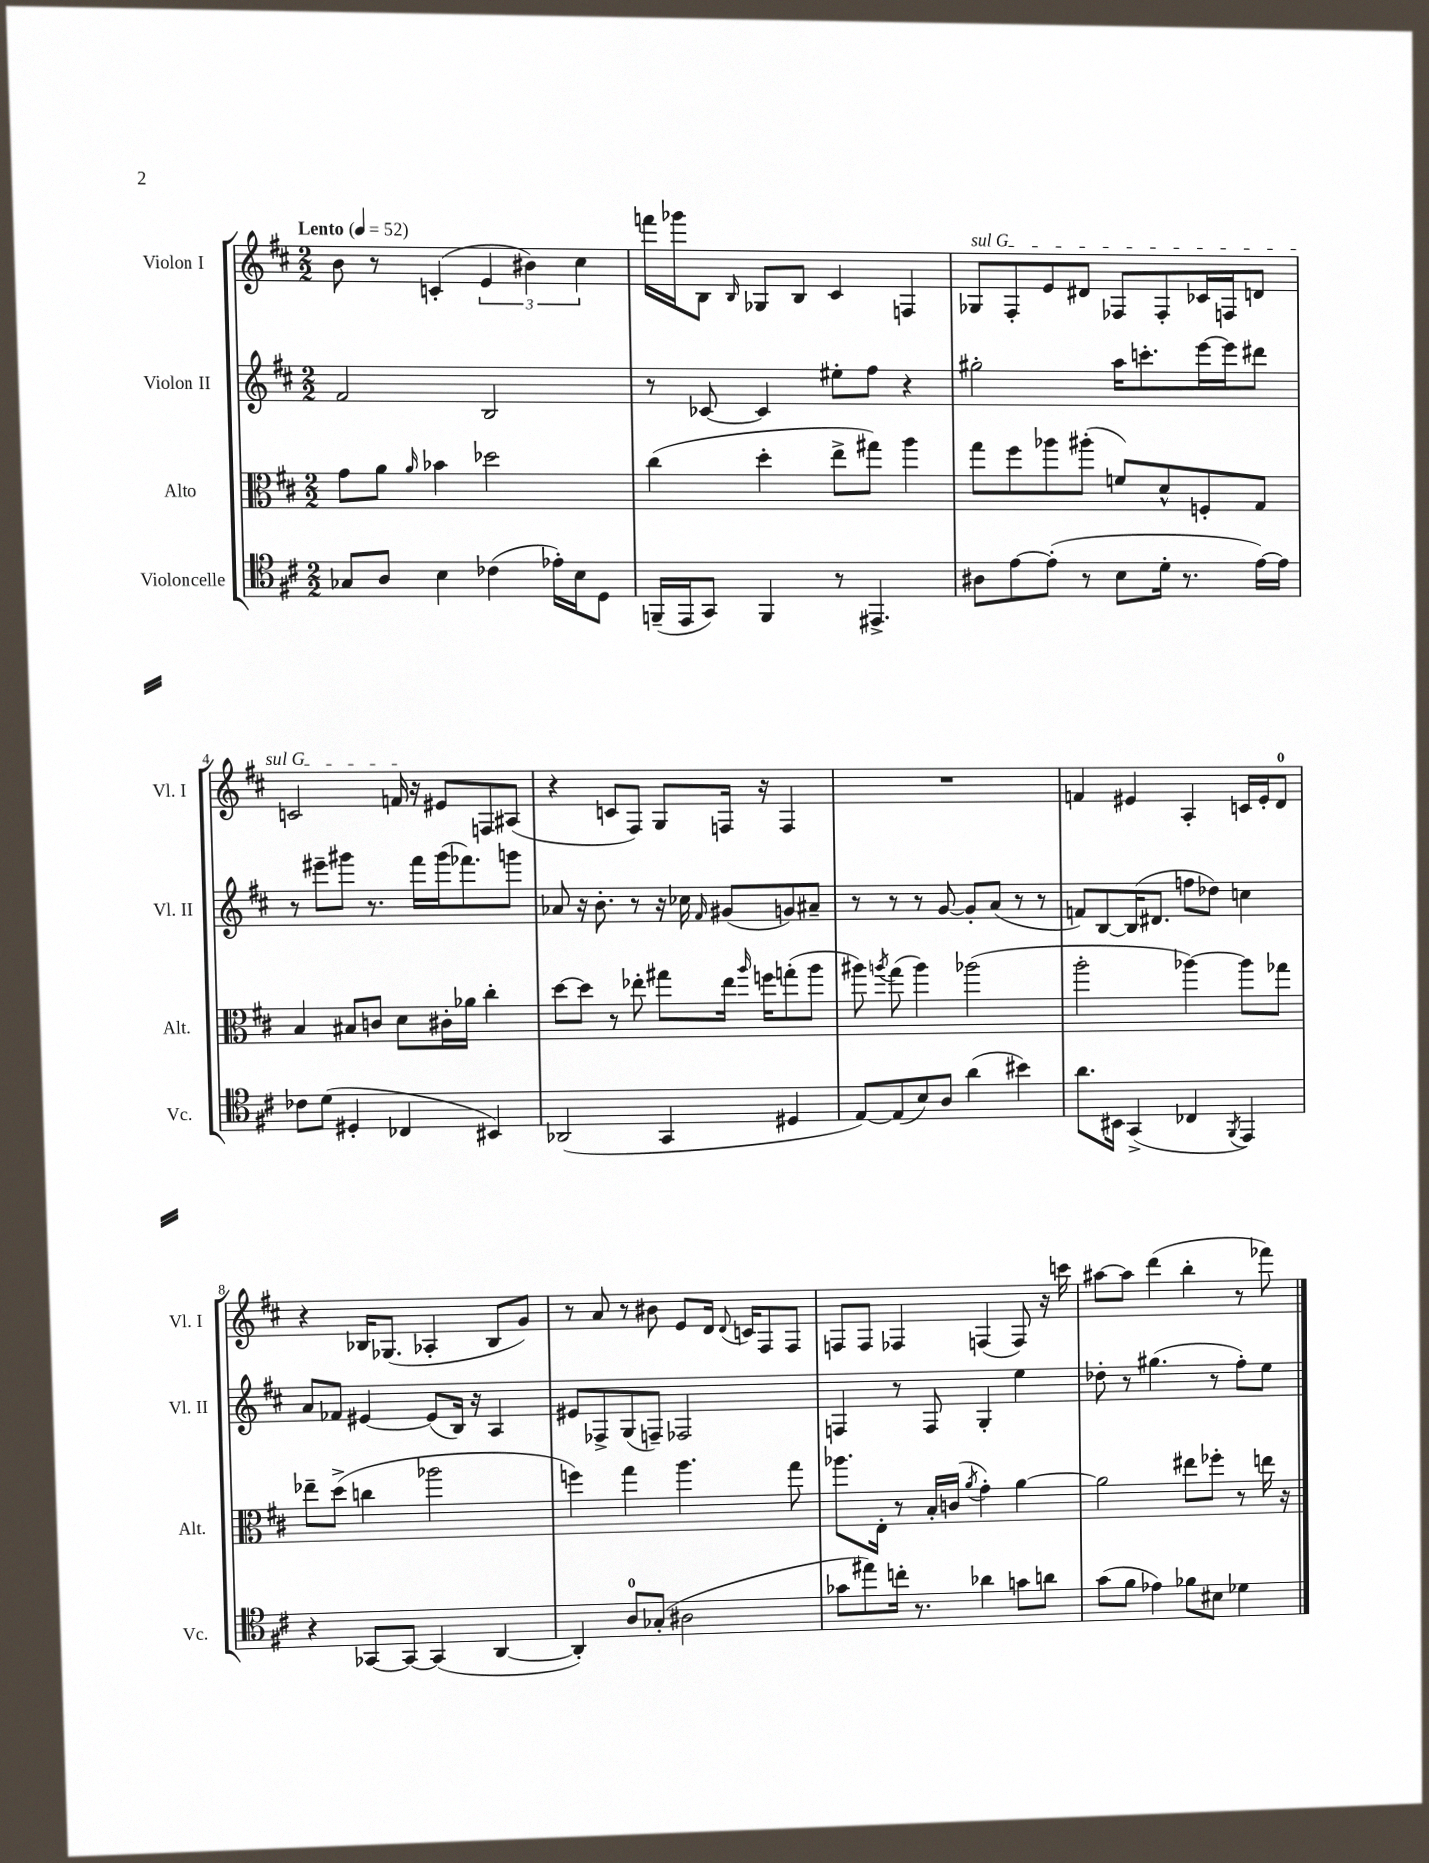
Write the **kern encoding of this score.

**kern	**kern	**kern	**kern
*part4	*part3	*part2	*part1
*staff4	*staff3	*staff2	*staff1
*I"Violoncelle	*I"Alto	*I"Violon II	*I"Violon I
*I'Vc.	*I'Alt.	*I'Vl. II	*I'Vl. I
*clefC4	*clefC3	*clefG2	*clefG2
*k[f#c#]	*k[f#c#]	*k[f#c#]	*k[f#c#]
*M2/2	*M2/2	*M2/2	*M2/2
*MM52	*MM52	*MM52	*MM52
=1	=1	=1	=1
!	!	!	!LO:TX:a:B:t=Lento
8G-X/L	8g\L	2f#/	8b\
8A/J	8a\J	.	8r
.	16qqa/	.	.
4B\	4b-X\	.	(4cn'/
(4c-X\	2dd-X\	2B/	6e/
.	.	.	6b#X\)
16e-X'\LL)	.	.	.
16B\J	.	.	.
.	.	.	6cc#\
8D\J	.	.	.
=2	=2	=2	=2
(16FFn~/LL	(4cc#\	8r	16fffn\LL
16EE/J	.	.	16ggg-X\J
8GG/J)	.	[8c-X/	8B\J
.	.	.	16qqB/
4FF/	4dd'\	4c-/]	8G-X/L
.	.	.	8B/J
8r	8ee^\L	8ee#X'\L	4c#/
4.EE#X^/	8gg#X\J)	8ff#\J	.
.	4aa\	4r	4Fn/
=3	=3	=3	=3
!	!	!	!LO:TX:a:i:t=sul G
8A#X\L	8gg\L	2gg#X'\	8G-X/L
[8e\	8ff#\	.	8F#'/
(8e'\J]	8aa-X\	.	8e/
8r	(8aa#X'\J	.	8d#X/J
8B\L	8fn/L)	16aa\KL	8F-X/L
.	.	8.cccn'\	.
16d'\Jk	8d^^/	.	8F-'/
8.r	.	.	.
.	8Fn'/	[16eee\L	16c-X/L
.	.	16eee\J]	16Fn/J
[16e\LL)	8G/J	8ddd#X\J	8dn/J
16e\JJ]	.	.	.
!!LO:LB:g=z
=4	=4	=4	=4
8c-X\L	4B/	8r	2cn/
(8d\J	.	8eee#X~\L	.
4D#X'/	8B#X/L	8ggg#X\J	.
.	8cn/J	8.r	.
4C-X/	8d\L	.	16fn/
.	.	16fff#\LL	16r
.	16c#X'\L	(16ggg#\J	8e#X/L
.	16a-X\JJ	8.fff-X\)	.
4BB#X/)	4cc#'\	.	8Fn/
.	.	8gggn\J	(8A#X/J
=5	=5	=5	=5
(2AA-X/	[8dd\L	8a-X/	4r
.	8dd\J]	16r	.
.	.	8.b'\	.
.	8r	.	8cn/L
.	8ee-X'\	8r	8F#/J)
4GG/	8gg#X\L	16r	8G/L
.	.	16cc-X\	.
.	.	16qqf#/	.
.	16ee-\Jk	(8g#X/L	16Fn/Jk
.	16qqaa/	.	.
.	16ffn\KL	.	16r
4D#X/	(8ggn'\	8gn/)	4F/
.	8aa\J	8a#X~/J	.
=6	=6	=6	=6
[8E/L)	8aa#X\)	8r	1r
.	8qaan/	.	.
(8E/]	(8gg\	8r	.
8B/)	4aa\)	8r	.
8A/J	.	[8g/	.
(4a\	(2aa-X\	8g'/L]	.
.	.	(8a/J	.
4b#X\)	.	8r	.
.	.	8r	.
=7	=7	=7	=7
8.a\L	2aa'\	8fn/L)	4fn/
.	.	[8B/	.
16BB#X\Jk	.	.	.
(4GG^/	.	(16B/K]	4e#X/
.	.	8.d#X/J	.
4C-X/	[4aa-X\)	8ffn\L	4A'/
.	.	8dd-X\J)	.
8qFF#/	.	.	.
4EE/)	8aa-\L]	4ccn\	16cn/LL
.	.	.	16e#'/J
.	8gg-X\J	.	8d/J
!!LO:LB:g=z
=8	=8	=8	=8
4r	8ee-X~\L	8a/L	4r
.	(8dd^\J	8f-X/J	.
[8GG-X/L	4ccn\	[4e#X/	16B-X/KL
.	.	.	(8.G-X/J
8GG-/J_	.	.	.
(4GG-/]	2aa-X\	(8e#/L]	4A-X'/
.	.	16B/Jk)	.
.	.	16r	.
[4AA/	.	4A/	8B-/L
.	.	.	8g/J)
=9	=9	=9	=9
4AA'/])	4ffn\)	8e#X/L	8r
.	.	8F-X^/	8a/
8A/L	4gg\	(8G/	8r
(8G-X'/J	.	8Fn~/J)	8b#X\
2A#X\	4.aa\	2F-X/	8e/L
.	.	.	16d/Jk
.	.	.	8qqd/
.	.	.	16cn/KL
.	.	.	8F#/
.	8gg\	.	8F#/J
=10	=10	=10	=10
8g-X\L	8.aa-X\L	4Fn/	8Fn/L
8ee#X\)	.	.	8F/J
.	16E'\Jk	.	.
16ccn'\Jk	8r	8r	4F-X/
8.r	.	.	.
.	16B'/LL	8F/	.
.	(16cn/JJ	.	.
.	8qa/	.	.
4a-X\	4g'\)	4G'/	(4Fn/
8gn\L	[4a\	4ee\	8F/)
8an\J	.	.	16r
.	.	.	16cccn\
=11	=11	=11	=11
(8g\L	2a\]	8dd-X'\	[8aa#X\L
8f#\J	.	8r	8aa#\J]
4e-X\)	.	(4.gg#X\	(4ddd\
8f-X\L	8ee#X\L	.	4bb'\
8B#X\J	8ff-X'\J	8r	.
4d-X\	8r	8ff#'\L)	8r
.	16een\	8ee\J	8fff-X\)
.	16r	.	.
==	==	==	==
*-	*-	*-	*-
